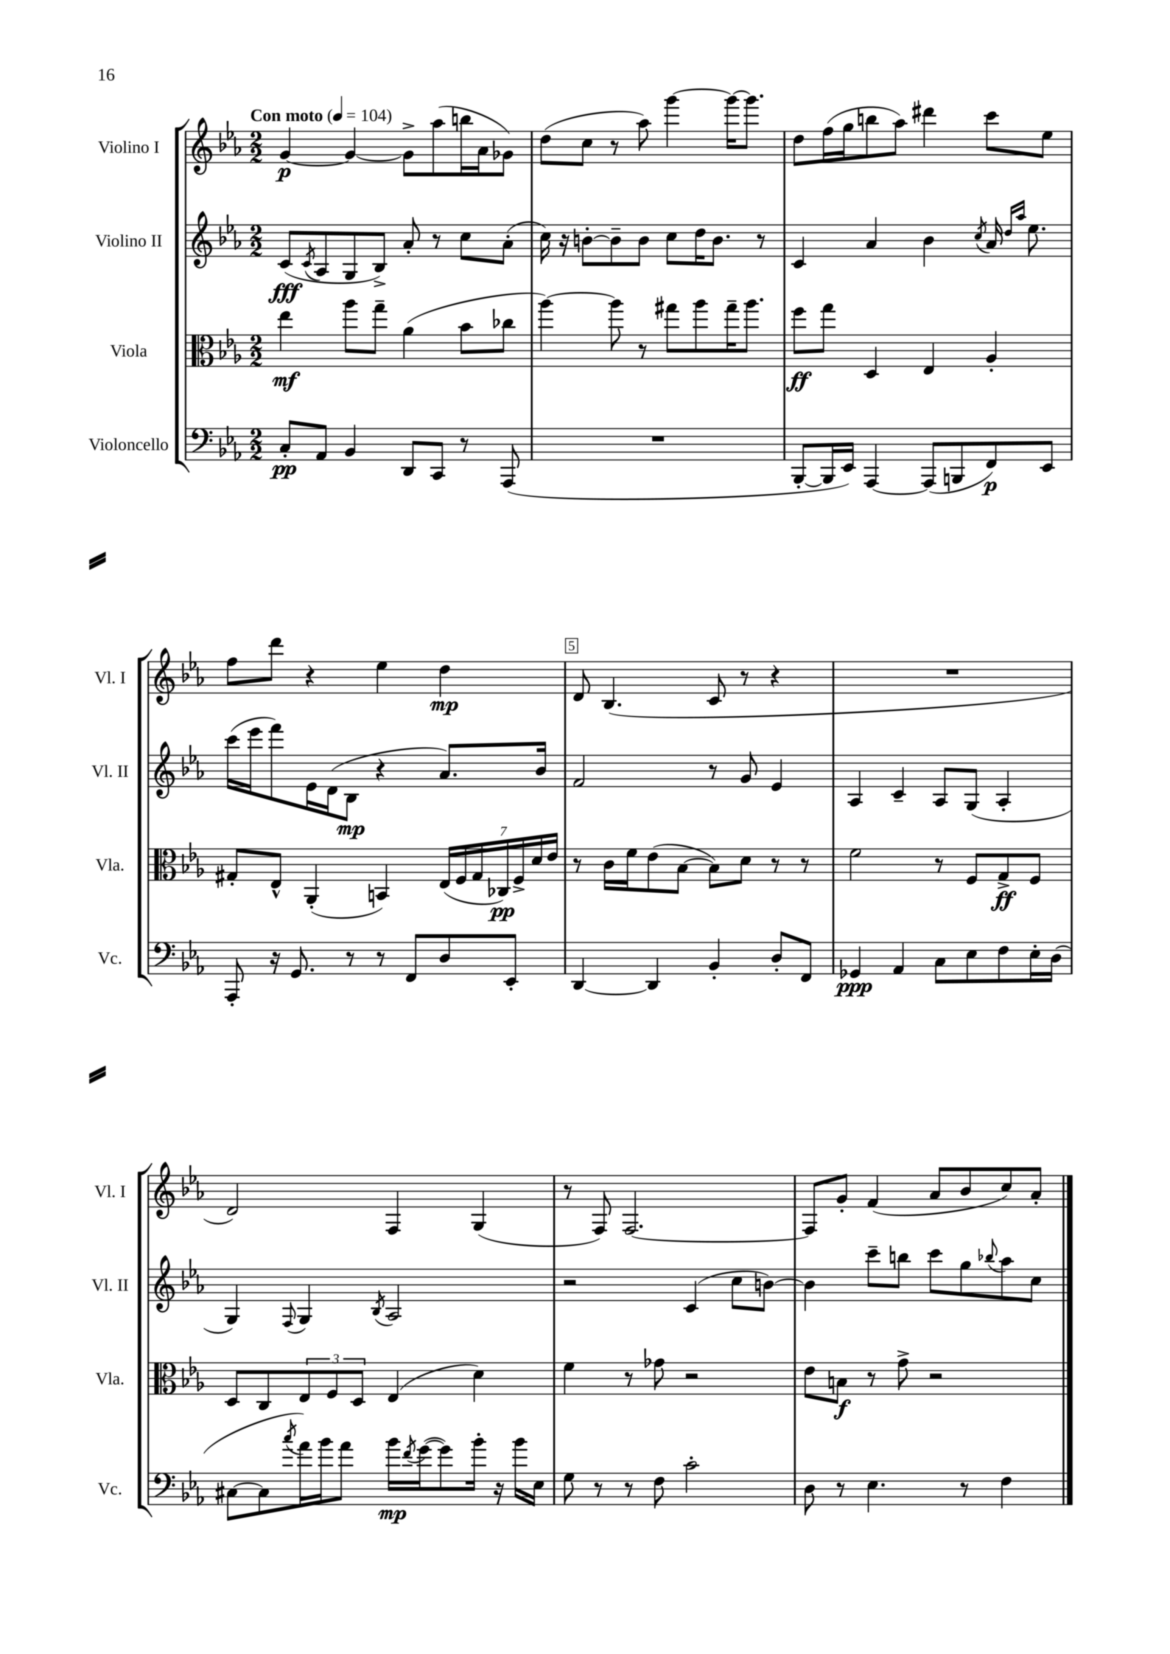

**kern	**dynam	**kern	**dynam	**kern	**dynam	**kern	**dynam
*part4	*part4	*part3	*part3	*part2	*part2	*part1	*part1
*staff4	*staff4	*staff3	*staff3	*staff2	*staff2	*staff1	*staff1
*I"Violoncello	*	*I"Viola	*	*I"Violino II	*	*I"Violino I	*
*I'Vc.	*	*I'Vla.	*	*I'Vl. II	*	*I'Vl. I	*
*clefF4	*	*clefC3	*	*clefG2	*	*clefG2	*
*k[b-e-a-]	*	*k[b-e-a-]	*	*k[b-e-a-]	*	*k[b-e-a-]	*
*M2/2	*	*M2/2	*	*M2/2	*	*M2/2	*
*MM104	*	*MM104	*	*MM104	*	*MM104	*
=1	=1	=1	=1	=1	=1	=1	=1
!	!	!	!	!	!	!LO:TX:a:B:t=Con moto	!
8C'/L	pp	4ee-\	mf	(8c/L	fff	[4g/	p
.	.	.	.	8qc/	.	.	.
8AA-/J	.	.	.	8A-/	.	.	.
4BB-/	.	8aa-\L	.	8G/	.	4g/_	.
.	.	8gg~\J	.	8B-^/J)	.	.	.
8DD/L	.	(4a-\	.	8a-'/	.	8g^\L]	.
8CC/J	.	.	.	8r	.	(8aa-\	.
8r	.	8b-\L	.	8cc\L	.	16bbn\L	.
.	.	.	.	.	.	16a-\J	.
(8AAA-/	.	8cc-X\J	.	(8a-'\J	.	8g-X\J)	.
=2	=2	=2	=2	=2	=2	=2	=2
1r	.	[4aa-\)	.	16cc\)	.	(8dd\L	.
.	.	.	.	16r	.	.	.
.	.	.	.	[8bn'\L	.	8cc\J	.
.	.	8aa-\]	.	8b~\]	.	8r	.
.	.	8r	.	8b\J	.	8aa-\)	.
.	.	8gg#X\L	.	8cc\L	.	[4ggg\	.
.	.	8aa-\	.	16dd\K	.	.	.
.	.	.	.	8.b\J	.	.	.
.	.	16gg#~\K	.	.	.	16ggg\KL_	.
.	.	8.aa-\J	.	.	.	8.ggg\J]	.
.	.	.	.	8r	.	.	.
=3	=3	=3	=3	=3	=3	=3	=3
[8BBB-'/L	.	8ff\L	ff	4c/	.	8dd\L	.
16BBB-/L]	.	8gg\J	.	.	.	(16ff\L	.
16EE-/JJ)	.	.	.	.	.	16gg\J	.
[4AAA-/	.	4D/	.	4a-/	.	8bbn\	.
.	.	.	.	.	.	8aa-\J)	.
(8AAA-/L]	.	4E-/	.	4b-\	.	4ddd#X\	.
8BBBn/	.	.	.	.	.	.	.
.	.	.	.	8qcc/	.	.	.
8FF/)	p	4A-'/	.	16a-/	.	8ccc\L	.
.	.	.	.	16qqdd/LL	.	.	.
.	.	.	.	16qqaa-/JJ	.	.	.
.	.	.	.	8.ee-\	.	.	.
8EE-/J	.	.	.	.	.	8ee-\J	.
!!LO:LB:g=z
=4	=4	=4	=4	=4	=4	=4	=4
8AAA-'/	.	8G#X'/L	.	(16ccc\LL	.	8ff\L	.
.	.	.	.	16eee-\J	.	.	.
16r	.	8E-^^/J	.	8fff\)	.	8ddd\J	.
8.GG/	.	.	.	.	.	.	.
.	.	(4AA-'/	.	16e-\L	.	4r	.
.	.	.	.	(16d\J	.	.	.
8r	.	.	.	8B-\J	mp	.	.
8r	.	4BBn/)	.	4r	.	4ee-\	.
8FF/L	.	.	.	.	.	.	.
8D/	.	(28E-/LL	.	8.a-/L)	.	4dd\	mp
.	.	28F/	.	.	.	.	.
.	.	28G#/	.	.	.	.	.
.	.	28C-X/)	pp	.	.	.	.
8EE-'/J	.	.	.	.	.	.	.
.	.	28F^/	.	.	.	.	.
.	.	28d/	.	.	.	.	.
.	.	.	.	16b-/Jk	.	.	.
.	.	28e-/JJ	.	.	.	.	.
=5	=5	=5	=5	=5	=5	=5	=5
[4DD/	.	8r	.	2f/	.	8d/	.
.	.	16c\LL	.	.	.	(4.B-/	.
.	.	16f\J	.	.	.	.	.
4DD/]	.	(8e-\	.	.	.	.	.
.	.	[8B-\J	.	.	.	.	.
4BB-'/	.	8B-\L])	.	8r	.	8c/	.
.	.	8d\J	.	8g/	.	8r	.
8D'/L	.	8r	.	4e-/	.	4r	.
8FF/J	.	8r	.	.	.	.	.
=6	=6	=6	=6	=6	=6	=6	=6
4GG-X/	ppp	2f\	.	4A-/	.	1r	.
4AA-/	.	.	.	4c~/	.	.	.
8C\L	.	8r	.	8A-/L	.	.	.
8E-\	.	8F/L	.	(8G/J	.	.	.
8F\	.	8G^/	ff	4A-'/	.	.	.
16E-'\L	.	8F/J	.	.	.	.	.
(16D\JJ	.	.	.	.	.	.	.
!!LO:LB:g=z
=7	=7	=7	=7	=7	=7	=7	=7
[8C#X\L	.	8D/L	.	4G/)	.	2d/)	.
8C#\]	.	8C/	.	.	.	.	.
8qcc/	.	.	.	8qqF/	.	.	.
16a-\L)	.	12E-/	.	4G/	.	.	.
16b-\J	.	.	.	.	.	.	.
.	.	12F/	.	.	.	.	.
8a-\J	.	.	.	.	.	.	.
.	.	12D/J	.	.	.	.	.
.	.	.	.	8qB-/	.	.	.
16b-\LL	mp	(4E-/	.	2A-/	.	4F/	.
8qf/	.	.	.	.	.	.	.
([16g\J	.	.	.	.	.	.	.
8g\])	.	.	.	.	.	.	.
16b-'\Jk	.	4d\)	.	.	.	(4G/	.
16r	.	.	.	.	.	.	.
16b-\LL	.	.	.	.	.	.	.
16E-\JJ	.	.	.	.	.	.	.
=8	=8	=8	=8	=8	=8	=8	=8
8G\	.	4f\	.	2r	.	8r	.
8r	.	.	.	.	.	8F/)	.
8r	.	8r	.	.	.	[2.F/	.
8F\	.	8g-X\	.	.	.	.	.
2c'\	.	2r	.	(4c/	.	.	.
.	.	.	.	8cc\L	.	.	.
.	.	.	.	[8bn\J)	.	.	.
=9	=9	=9	=9	=9	=9	=9	=9
8D\	.	8e-\L	.	4b\]	.	8F/L]	.
8r	.	8Bn\J	f	.	.	8g'/J	.
4.E-\	.	8r	.	8ccc~\L	.	(4f/	.
.	.	8g^\	.	8bbn\J	.	.	.
.	.	2r	.	8ccc\L	.	8a-/L	.
8r	.	.	.	8gg\	.	8b-/	.
.	.	.	.	8qqbb-X/	.	.	.
4F\	.	.	.	8aa-\	.	8cc/)	.
.	.	.	.	8cc\J	.	8a-'/J	.
==	==	==	==	==	==	==	==
*-	*-	*-	*-	*-	*-	*-	*-
